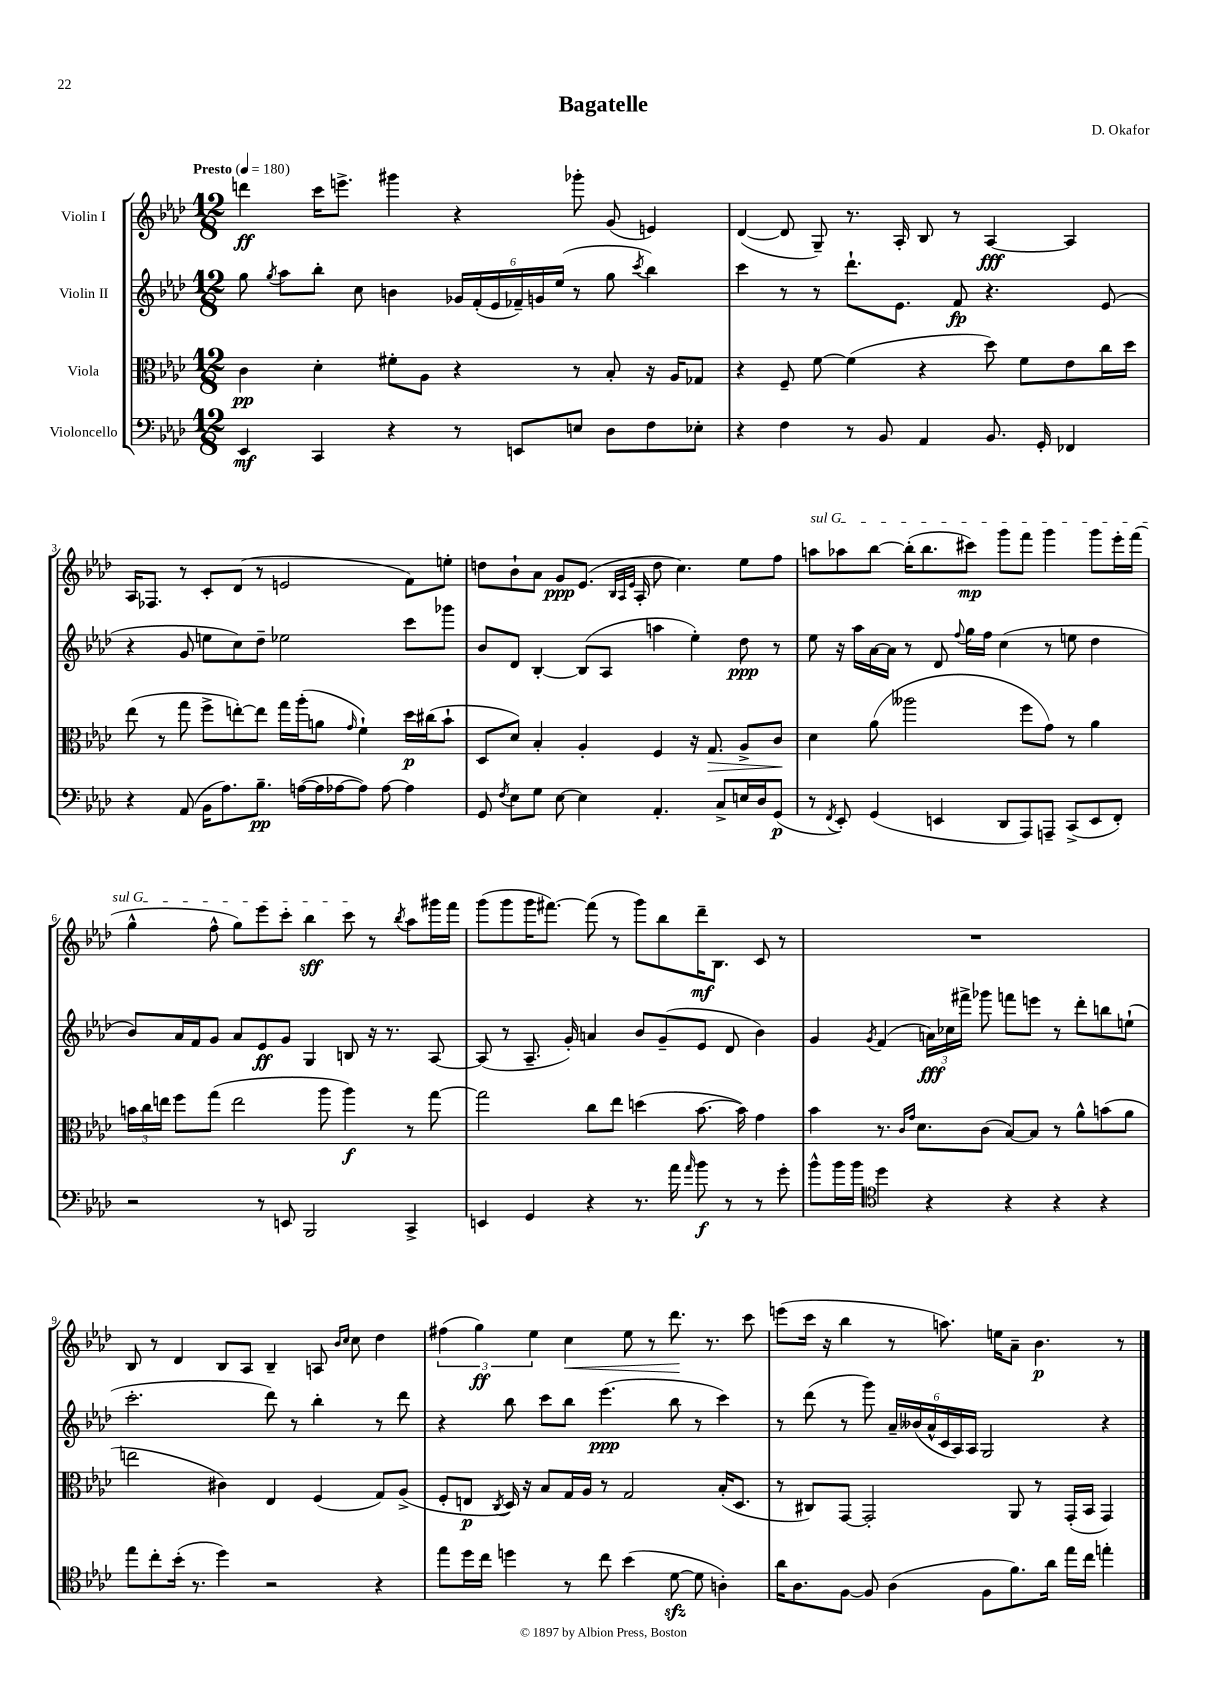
\header { title = "Bagatelle" composer = "D. Okafor" }
<<
\new StaffGroup <<
\new Staff = "s0" \with { instrumentName = "Violin I" } {
    \clef treble \key aes \major \numericTimeSignature \time 12/8 \tempo "Presto" 4 = 180
    \autoBeamOff d'''4\ff c'''16[ e'''8.]-> gis'''4 r4 ges'''8-. g'8( e'4) |
    des'4~( des'8 g8--) r8. aes16-. bes8 r8 aes4~\fff aes4 |
    aes16[ fes8.] r8 c'8[-. des'8]( r8 e'2 f'8[) e''8]-. |
    d''8[ bes'8-! aes'8] g'8[\ppp ees'8.]( \grace { bes32[ aes32 ees'32] } aes16-. d''8 c''4.) ees''8[ f''8] |
    \once \override TextSpanner.bound-details.left.text = \markup { \italic "sul G" } a''8[\startTextSpan aes''8 bes''8]~ bes''16[-.( bes''8. cis'''8]\mp) g'''8[ f'''8] g'''4 g'''8[ ees'''16-. f'''16]( |
    g''4-^ f''8-^ g''8[) ees'''8 c'''8]-. bes''4\sff c'''8\stopTextSpan r8 \acciaccatura { bes''8 } aes''8[ gis'''16 f'''16] |
    g'''8[( g'''8 g'''16 fis'''8.]~) fis'''8( r8 g'''8[) bes''8 des'''16--\mf bes8.] c'8 r8 |
    R1. |
    bes8 r8 des'4 bes8[ aes8] bes4-- a8 \grace { bes'16[ c''16] } c''8 des''4 |
    \tuplet 3/2 { fis''4( g''4\ff) ees''4 } c''4\< ees''8 r8 des'''8.\! r8. c'''8 |
    e'''8[( c'''16] r16 bes''4 r8 a''8.) e''16[ aes'8]-- bes'4.\p r8 \bar "|." |
}
\new Staff = "s1" \with { instrumentName = "Violin II" } {
    \clef treble \key aes \major \numericTimeSignature \time 12/8
    \autoBeamOff g''8 \acciaccatura { g''8 } aes''8[ bes''8]-. c''8 b'4 \tuplet 6/4 { ges'16[ f'16-.( ees'16 fes'16--) g'16 ees''16]( } r8 g''8 \acciaccatura { c'''8 } bes''4) |
    c'''4 r8 r8 des'''8.[-! ees'8.] f'8\fp r4. ees'8( |
    r4 g'8 e''8[ c''8) des''8]-- ees''2 c'''8[ ges'''8] |
    bes'8[ des'8] bes4~-. bes8[( aes8] a''4 ees''4-.) des''8\ppp r8 |
    ees''8 r16 aes''16[ aes'16~ aes'16] r8 des'8 \appoggiatura { f''8 } g''16[ f''16] c''4( r8 e''8 des''4 |
    bes'8[) aes'16 f'16 g'8] aes'8[ ees'8\ff g'8] g4 b8 r16 r8. aes8~ |
    aes8( r8 aes8.-- g'16-.) a'4 bes'8[ g'8--( ees'8] des'8 bes'4) |
    g'4 \acciaccatura { g'8 } f'4( \tuplet 3/2 { a'16[\fff) ces''16 fis'''16]-> } ges'''8 f'''8[ e'''8] r8 des'''8[-. b''8 e''8]-!( |
    c'''2.-. des'''8) r8 bes''4-. r8 des'''8 |
    r4 bes''8 c'''8[ bes''8] ees'''4.\ppp( bes''8 r8 c'''4) |
    r8 des'''8( r8 g'''8) \tuplet 6/4 { aes'16[-- beses'16( aes'16-^ c'16 aes16) aes16] } g2 r4 \bar "|." |
}
\new Staff = "s2" \with { instrumentName = "Viola" } {
    \clef alto \key aes \major \numericTimeSignature \time 12/8
    \autoBeamOff c'4\pp des'4-. fis'8[-. aes8] r4 r8 bes8-. r16 aes16[ ges8] |
    r4 f8-- f'8~ f'4( r4 des''8) f'8[ ees'8 c''16 des''16] |
    ees''8( r8 g''8 f''8[-> e''8~-.) e''8] g''16[ aes''16-.( a'8] \grace { g'16 } f'4-!) des''16[\p cis''16( bes'8]-! |
    des8[ des'8]) bes4-. aes4-. f4 r16 g8.\> aes8[-> c'8]\! |
    des'4 aes'8( aeses''2 f''8[ g'8]) r8 aes'4 |
    \tuplet 3/2 { b'16[ c''16 e''16] } f''8[ g''8]( e''2 aes''8 aes''4\f) r8 g''8~ |
    g''2 c''8[ ees''8] d''4( bes'8.~ bes'16) g'4 |
    bes'4 r8. \grace { c'16[ g'16] } des'8.[ c'8]( bes8[~) bes8] r8 aes'8[-^ b'8( aes'8] |
    e''2 cis'4) ees4 f4( g8[) aes8]->( |
    f8[-. e8]\p \acciaccatura { c8 } des16) r16 bes8[ g16 aes16] r8 g2 bes16[-.( des8.] |
    r8 cis8[) g,8]~ g,2-. aes,8 r8 g,16[-.( bes,16] g,4) \bar "|." |
}
\new Staff = "s3" \with { instrumentName = "Violoncello" } {
    \clef bass \key aes \major \numericTimeSignature \time 12/8
    \autoBeamOff ees,4\mf c,4 r4 r8 e,8[ e8] des8[ f8 ees8]-. |
    r4 f4 r8 bes,8 aes,4 bes,8. g,16-. fes,4 |
    r4 aes,8( bes,16[ aes8.) bes8.]--\pp a16[~( a16 aes16~ aes8]) aes8~ aes4 |
    g,8 \acciaccatura { f8 } ees8[ g8] ees8~ ees4 aes,4.-. c8[-> e16 des16 g,8]\p( |
    r8 \acciaccatura { f,8 } ees,8-.) g,4( e,4 des,8[ aes,,8) a,,8]-- c,8[->( e,8 f,8]-.) |
    r2 r8 e,8 bes,,2 c,4-> |
    e,4 g,4 r4 r8. aes'16 \grace { aes'16 } bes'8\f r8 r8 g'8-. |
    bes'8[-^ bes'16 bes'16] \clef tenor des''4 r4 r4 r4 r4 |
    ees''8[ c''8-. bes'16]-.( r8. des''4) r2 r4 |
    ees''8[ des''16 c''16] d''4 r8 c''8 bes'4( des'8~\sfz des'8 a4-.) |
    aes'16[ aes8. f8]~ f8 aes4( f8[ f'8.) aes'16] ees''16[ c''16] e''4-. \bar "|." |
}
>>
>>
